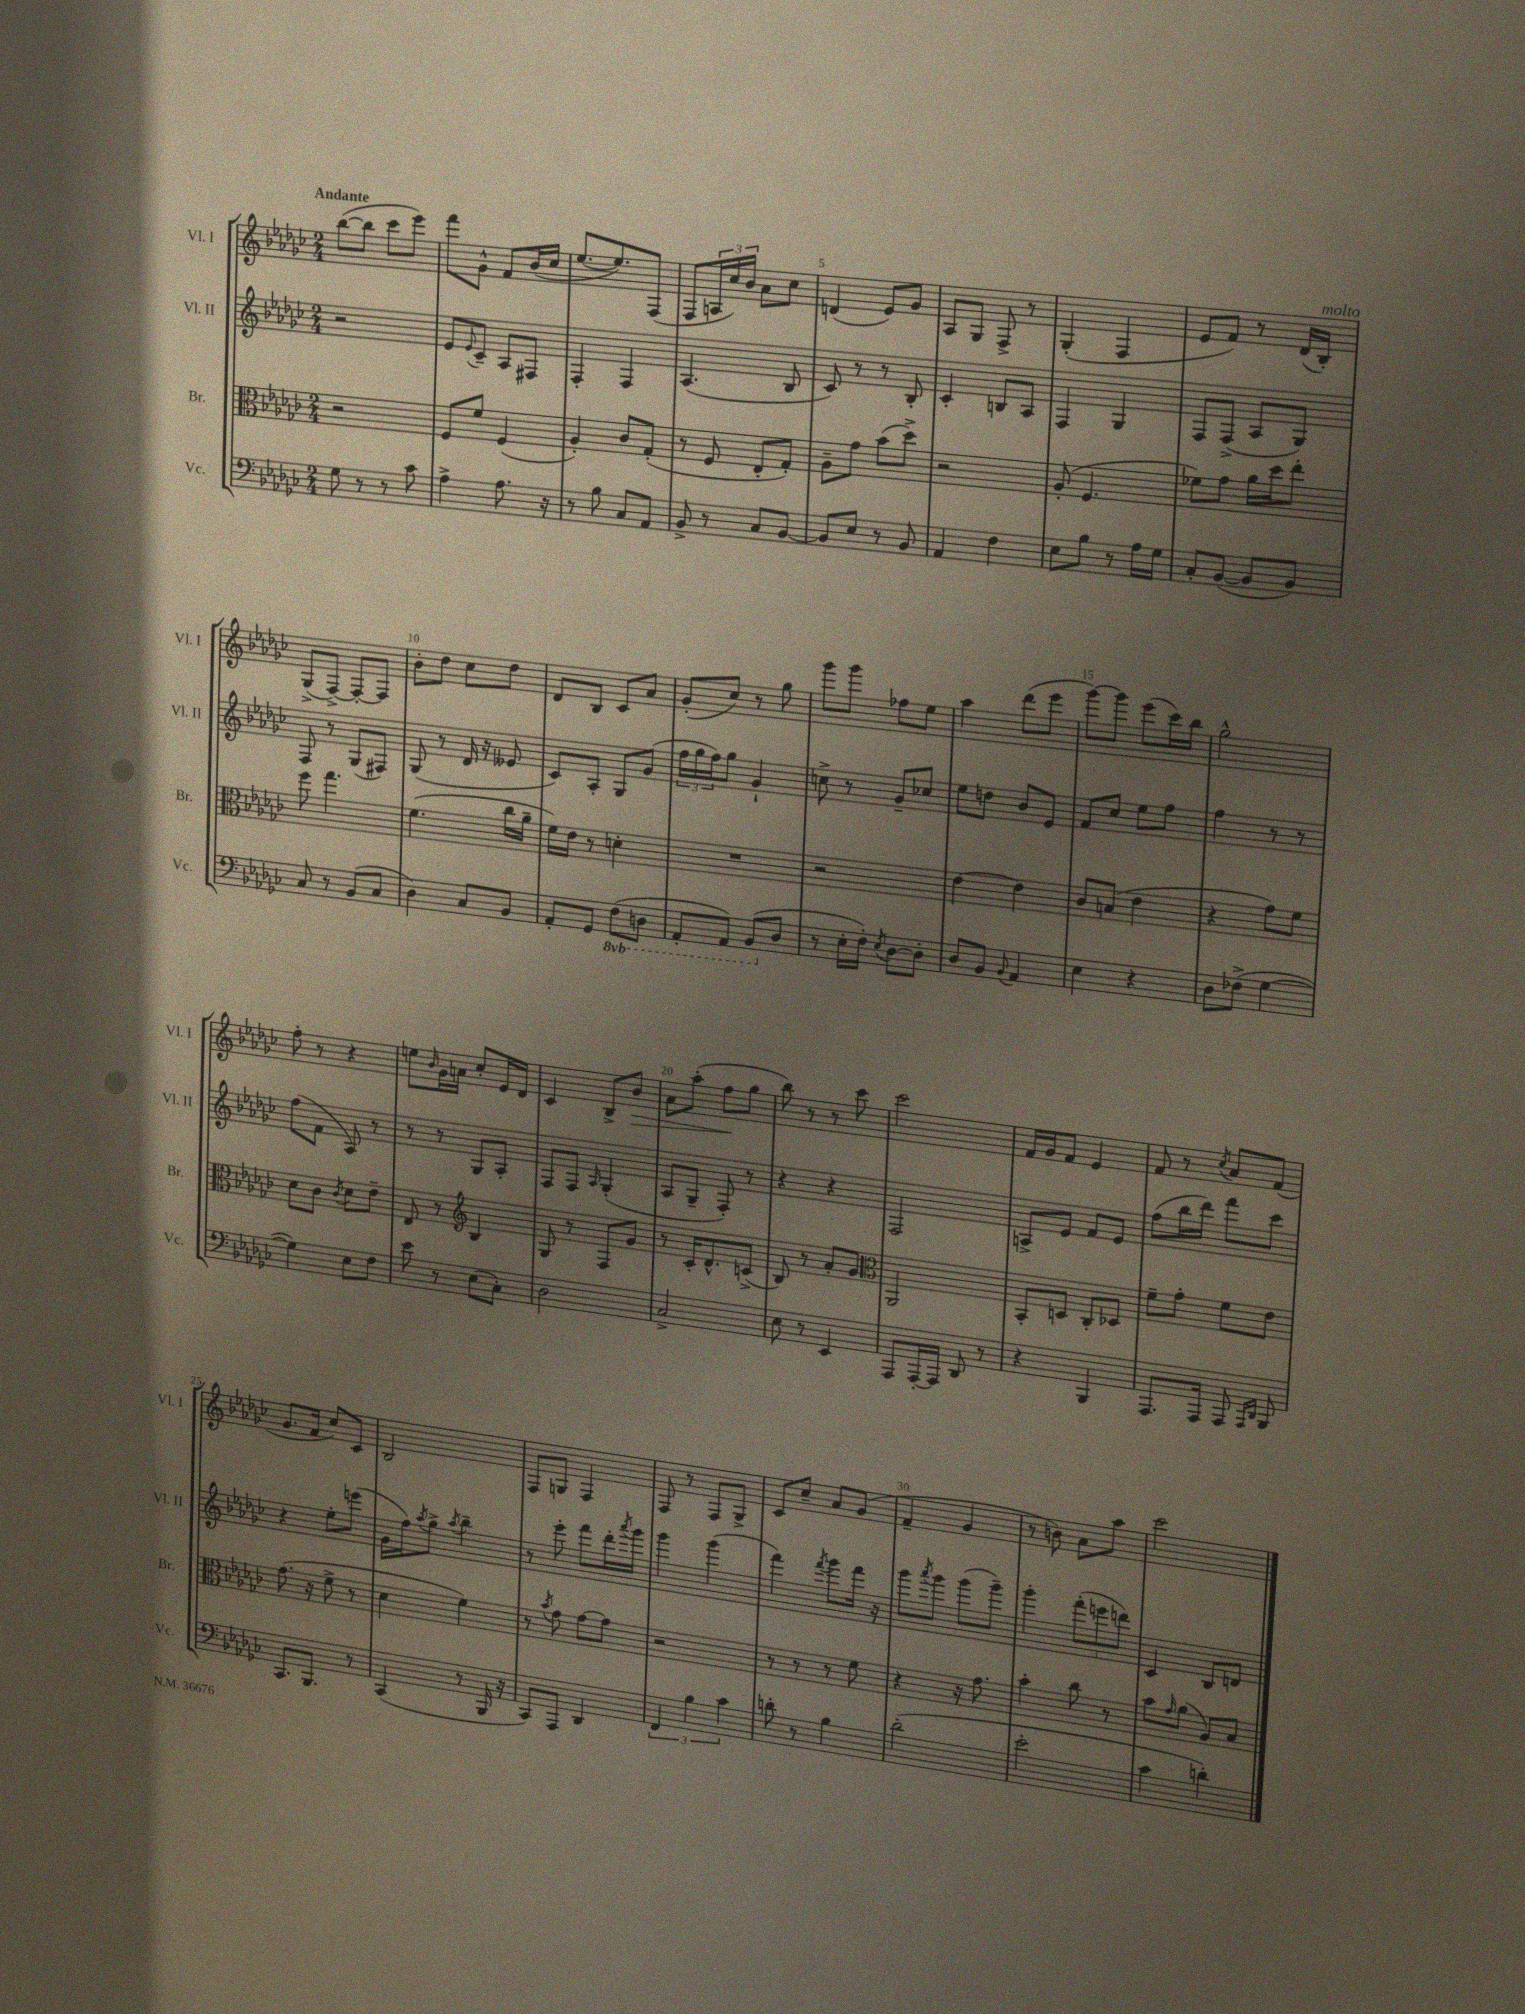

**kern	**kern	**kern	**kern
*staff4	*staff3	*staff2	*staff1
*clefF4	*clefC3	*clefG2	*clefG2
*k[b-e-a-d-g-c-]	*k[b-e-a-d-g-c-]	*k[b-e-a-d-g-c-]	*k[b-e-a-d-g-c-]
*M2/4	*M2/4	*M2/4	*M2/4
8G-	2r	2r	([8bb-
8r	.	.	8bb-]
8r	.	.	8ccc-
8c-	.	.	8eee-)
=	=	=	=
4A-^	8F	8e-	8fff
.	.	8qqe-	.
.	8f	8c-~	8g-^^
8.A-	(4F	8A-	8f
.	.	8F#	(16b-
16r	.	.	16cc-
=	=	=	=
8r	4A-')	4F'	[8.ee-
8B-	.	.	.
.	.	.	8.ee-])
8C-	8c-	4F	.
8AA-	(8G-'	.	(8F
=	=	=	=
8BB-^	8r	(4.A-	8F
8r	8F	.	24A
.	.	.	24cc-)
.	.	.	24b-
8C-	8E-'	.	8a-
[8BB-	8G-')	8B-	8cc-
=	=	=	=
8BB-]	8A-~	8c-)	(4d
8E-	8g-	8r	.
8r	(8b-	8r	8e-)
8BB-	8dd-^)	8B-'	8g-
=	=	=	=
4AA-	2r	4c-'	8A-
.	.	.	8G-
4F	.	8B	8F^
.	.	8A-	8r
=	=	=	=
8E-	(8A-'	4F	(4G-'
8B-	4.F	.	.
8r	.	4G-	4F
16A-	.	.	.
16G-	.	.	.
=	=	=	=
8C-'	8f-)	8F	8e-
([8BB-	8g-	(8F^	8f)
8BB-]	16a-	8A-	8r
.	16dd-	.	.
8BB-)	8ee-'	8G-)	(16d-
.	.	.	16B-')
=	=	=	=
8C-	8ff	8F	(8G-^
8r	4.gg-	8r	[8F^)
(8BB-	.	(8G-	8F'_
8C-	.	8F#)	8F]
=	=	=	=
4D-)	(4.f	(8G-	8b-'
.	.	8r	8dd-
8C-	.	16d-	8cc-
.	.	16r	.
8BB-	16cc-	8e--	8dd-
.	16a-~	.	.
=	=	=	=
8AA-'	16f)	8c-)	8d-
.	16e-	.	.
8GG-	8r	8A-'	8B-
(8FF	4d'	8G-	8c-
8DD	.	(8g-	8a-
=	=	=	=
8AAA-'	2r	24ff	(8g-'
.	.	24gg-	.
.	.	24ff)	.
8AAA-)	.	8gg-	8cc-)
(8BBB-	.	4g-`	8r
8D-	.	.	8gg-
=	=	=	=
8r	2r	8cc^	8ggg-
16E-'	.	8r	8ggg-
16F')	.	.	.
8qE-	.	.	.
[8D-	.	8g-~	8ff-
8D-']	.	8cc-	8ee-
=	=	=	=
8D-	[4e-	8ee-	4aa-
8BB-	.	8dd	.
8qqBB-	.	.	.
4AA-	4e-]	8b-	(8ddd-
.	.	8e-	8eee-
=	=	=	=
4E-	8c-	8f	[8ggg-)
.	(8B	8cc-	8ggg-]
4r	4e-	8ee-	(8eee-
.	.	8ff	16ccc-)
.	.	.	16bb-
=	=	=	=
8D-	4r	4ff	2gg-^^
(8F-^	.	.	.
[4G-	8g-)	8r	.
.	8f	8r	.
=	=	=	=
4G-])	8d-	(8ff	8ff'
.	8c-	8f	8r
.	8qc-	.	.
8E-	8d-	8A-)	4r
8F	8e-~	8r	.
=	=	=	=
8e-	8E-	8r	8ee
.	.	.	16qqb-
8r	8r	8r	16g-
.	.	.	16a
*	*clefG2	*	*
(8E-	4B-	8G-	8cc-'
8C-')	.	8A-'	16e-
.	.	.	16d-
=	=	=	=
2D-	8G-	8F	4c-
.	8r	8F	.
.	.	16qqA-	.
.	8F	(4G-'	8B-^
.	8g-	.	8b-
=	=	=	=
2C-^	8r	8A-	8a-
.	16c-'	8G-~	(8aa-'
.	8.d-^^	.	.
.	.	8F')	8ff
.	(8c^	8r	8gg-
=	=	=	=
8E-	8B-)	4r	8bb-)
8r	8r	.	8r
4EE-	8a-'	4r	8r
.	8g-	.	8ccc-
=	=	=	=
*	*clefC3	*	*
8AAA-	2AA-	2F	2ccc-
[16AAA-'	.	.	.
16AAA-]	.	.	.
8DD-	.	.	.
8r	.	.	.
=	=	=	=
4r	8BB-'	8A^	16f
.	.	.	16g-
.	8D	8e-	8f
4BBB-	8C-'	8f	4e-
.	8D-	8e-	.
=	=	=	=
8.AAA-	8f~	(8ff	8f
.	8g-'	16bb-	8r
16AAA-	.	16ddd-)	.
.	.	.	8qcc-
8AAA-	8f	8fff	8a-
16qqAAA-	.	.	.
16qqDD-	.	.	.
8BBB-	8e-	8ccc-	(8f
=	=	=	=
8.CC-	(8.g-	4r	8.g-
8.BBB-	16r	.	16f
.	8f^	8ee-'	8cc-)
8r	8r	(8eee	8c-
=	=	=	=
(4CC-	4d-	16g-	2B-
.	.	16ff)	.
.	.	8qaa-	.
.	.	8gg-^	.
.	.	8qaa-	.
8r	4f)	4bb-~	.
16BBB-	.	.	.
16r	.	.	.
=	=	=	=
8CC-)	8r	8r	8F
.	8qb-	.	.
8AAA-	8g-	8eee-'	8G
4DD-	[8g-	8fff	4F
.	8g-]	16ddd-'	.
.	.	8qaaa-	.
.	.	16ggg-	.
=	=	=	=
6FF	2r	4ggg-	8F
.	.	.	8r
6B-	.	.	.
.	.	(4ggg-	8F
6c-	.	.	.
.	.	.	8G-^
=	=	=	=
8d'	8r	4fff)	8c-
8r	8r	.	8cc-~
.	.	8qfff	.
4B-	8r	8ggg-	8a-
.	8f	16fff	(8g-
.	.	16r	.
=	=	=	=
(2d-'	4r	8ggg-	4f~
.	.	8qaaa-	.
.	.	8ggg-	.
.	16r	(8ggg-	4g-
.	8.g-	.	.
.	.	8ggg-~)	.
=	=	=	=
2e-'	4b-'	4ggg-'	8r
.	.	.	8b)
.	8cc-	(12fff'	8a-
.	.	12eee	.
.	8r	.	8aa-
.	.	12ddd)	.
=	=	=	=
4c-	8b-	4c-	2ccc-
.	16qqg-	.	.
.	(8a-	.	.
4d')	8A-)	8B-	.
.	8B-	8d	.
==	==	==	==
*-	*-	*-	*-
